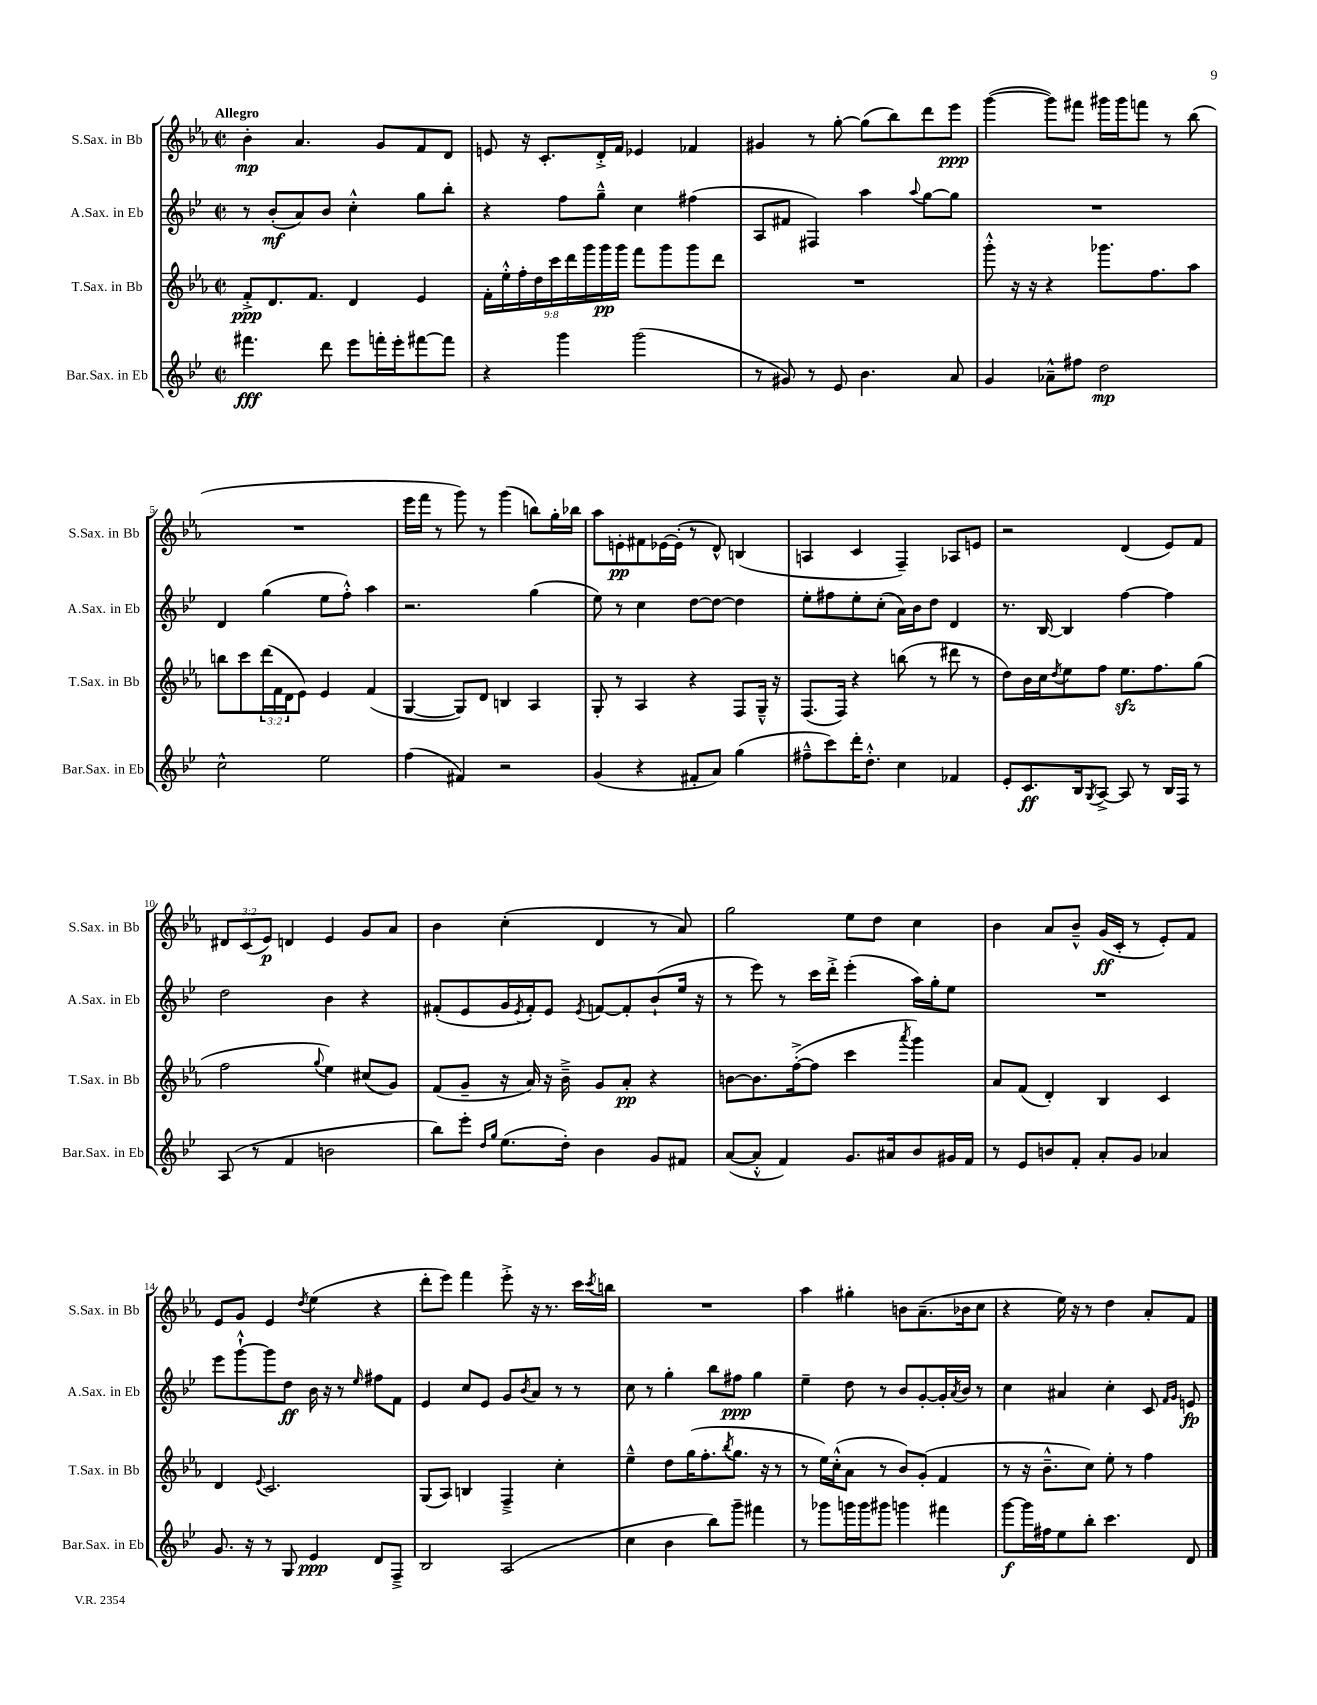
<<
\new StaffGroup <<
\new Staff = "s0" \with { instrumentName = "S.Sax. in Bb" shortInstrumentName = "S.Sax. in Bb" } {
    \clef treble \key ees \major \defaultTimeSignature \time 2/2 \override Staff.TupletNumber.text = #tuplet-number::calc-fraction-text \tempo "Allegro"
    bes'4-.\mp aes'4. g'8 f'8 d'8 |
    e'8 r16 c'8.-. d'16-.-> f'16 ees'4 fes'4 |
    gis'4 r8 g''8~-. g''8( bes''8) d'''8 ees'''8\ppp |
    g'''4~( g'''8) fis'''8 gis'''16 gis'''16 f'''8 r8 bes''8( |
    R1 |
    ees'''16 f'''16 r8 g'''8) r8 g'''4( b''8) g''16-. bes''16 |
    aes''8 e'8-.\pp fis'8 ees'16~ ees'16-.( r8 d'8-^) b4( |
    a4 c'4 f4--) aes8 e'8 |
    r2 d'4( ees'8) f'8 |
    \tuplet 3/2 { dis'8 c'8( ees'8\p) } d'4 ees'4 g'8 aes'8 |
    bes'4 c''4-.( d'4 r8 aes'8) |
    g''2 ees''8 d''8 c''4 |
    bes'4 aes'8 bes'8---^ g'16\ff( c'16-. r8 ees'8-.) f'8 |
    ees'8 g'8 ees'4 \acciaccatura { d''8 } ees''4( r4 |
    d'''8-. ees'''8) f'''4 ees'''8-.-> r16 r8. c'''16 \acciaccatura { c'''8 } b''16 |
    R1 |
    aes''4 gis''4-. b'8 aes'8.--( bes'16 c''8 |
    r4 ees''16) r16 r8 d''4 aes'8-. f'8 \bar "|." |
}
\new Staff = "s1" \with { instrumentName = "A.Sax. in Eb" shortInstrumentName = "A.Sax. in Eb" } {
    \clef treble \key bes \major \defaultTimeSignature \time 2/2
    r8 bes'8-.\mf( a'8) bes'8 c''4-.-^ g''8 bes''8-. |
    r4 f''8 g''8---^ c''4 fis''4( |
    a8 fis'8 fis4) a''4 \appoggiatura { a''8 } g''8~ g''8 |
    R1 |
    d'4 g''4( ees''8 f''8-.-^) a''4 |
    r2. g''4( |
    ees''8) r8 c''4 d''8~ d''8~ d''4 |
    ees''8-. fis''8 ees''8-. c''8-.( a'16) bes'16 d''8 d'4 |
    r8. bes16~ bes4 f''4~ f''4 |
    d''2 bes'4 r4 |
    fis'8-.( ees'8 g'16 \acciaccatura { ees'8 } fis'16-.) ees'8 \acciaccatura { ees'8 } f'8~ f'8-. bes'8-!( ees''16 r16 |
    r8 ees'''8) r8 c'''16 d'''16-.-> ees'''4-.( a''16) g''16-. ees''8 |
    R1 |
    ees'''8 g'''8~-!-^ g'''8 d''8\ff bes'16 r16 r8 \grace { ees''16 } fis''8 f'8 |
    ees'4 c''8 ees'8 g'8 \acciaccatura { bes'8 } a'8 r8 r8 |
    c''8 r8 g''4-. bes''8 fis''8\ppp g''4 |
    ees''4-- d''8 r8 bes'8 g'8~-. g'16-. \acciaccatura { a'8 } bes'16 r8 |
    c''4 ais'4 c''4-. c'8 \grace { f'16 g'16 } e'8\fp \bar "|." |
}
\new Staff = "s2" \with { instrumentName = "T.Sax. in Bb" shortInstrumentName = "T.Sax. in Bb" } {
    \clef treble \key ees \major \defaultTimeSignature \time 2/2 \override Staff.TupletNumber.text = #tuplet-number::calc-fraction-text
    f'8-.->\ppp d'8. f'8. d'4 ees'4 |
    \tuplet 9/8 { f'16-. ees''16-.-^ f''16-. d''16 c'''16 d'''16 g'''16 g'''16\pp g'''16 } f'''8 g'''8 g'''8 d'''8 |
    R1 |
    g'''8-.-^ r16 r16 r4 ges'''8. f''8. aes''8 |
    b''8 c'''8 \tuplet 3/2 { d'''16( f'16 d'16 } ees'8) ees'4 f'4( |
    g4~ g8) d'8 b4 aes4 |
    g8-. r8 aes4 r4 f8 g16---^ r16 |
    f8.( f16) r4 b''8( r8 dis'''8 r8 |
    d''8) bes'16 c''16 \acciaccatura { d''8 } ees''8 f''8 ees''8.\sfz f''8. g''8( |
    f''2 \appoggiatura { g''8 } ees''4) cis''8( g'8) |
    f'8( g'8-- r16 aes'16) r16 bes'16---> g'8 aes'8-.\pp r4 |
    b'8~ b'8. f''16~-.->( f''8 c'''4 \acciaccatura { aes'''8 } g'''4) |
    aes'8 f'8( d'4-.) bes4 c'4 |
    d'4 \appoggiatura { ees'8 } c'2. |
    g8( aes8) b4 f4---> c''4-. |
    ees''4---^ d''8 g''16( f''8.-. \acciaccatura { bes''8 } g''8. r16 r8 |
    r8 ees''16) c''16-.-^( aes'8 r8 bes'8) g'8-.( f'4 |
    r8 r16 bes'8.---^ c''8) ees''8-. r8 f''4 \bar "|." |
}
\new Staff = "s3" \with { instrumentName = "Bar.Sax. in Eb" shortInstrumentName = "Bar.Sax. in Eb" } {
    \clef treble \key bes \major \defaultTimeSignature \time 2/2
    fis'''4.\fff d'''8 ees'''8 f'''16-. ees'''16-. fis'''8~ fis'''8 |
    r4 g'''4 g'''2( |
    r8 gis'8) r8 ees'8 bes'4. a'8 |
    g'4 aes'8---^ fis''8 d''2\mp |
    c''2-^ ees''2 |
    f''4( fis'4) r2 |
    g'4( r4 fis'8-. a'8) g''4( |
    fis''8---^ c'''8) d'''16-. d''8.-.-^ c''4 fes'4 |
    ees'8-. c'8.\ff bes16 \acciaccatura { g8 } a8~-> a8 r8 bes16 f16 r8 |
    a8( r8 f'4 b'2 |
    bes''8) ees'''8-. \grace { d''16 g''16 } ees''8.( d''16-.) bes'4 g'8 fis'8 |
    a'8~( a'8-.-^ f'4) g'8. ais'16 bes'8 gis'16 f'16 |
    r8 ees'8 b'8 f'8-. a'8-. g'8 aes'4 |
    g'8. r16 r8 g8 ees'4\ppp d'8 f8---> |
    bes2 a2( |
    c''4 bes'4 bes''8) g'''8-- fis'''4 |
    r8 ges'''8 g'''16 g'''16 gis'''8 g'''4 fis'''4 |
    g'''8~\f g'''16 fis''16 ees''8 bes''8-. c'''4. d'8 \bar "|." |
}
>>
>>
